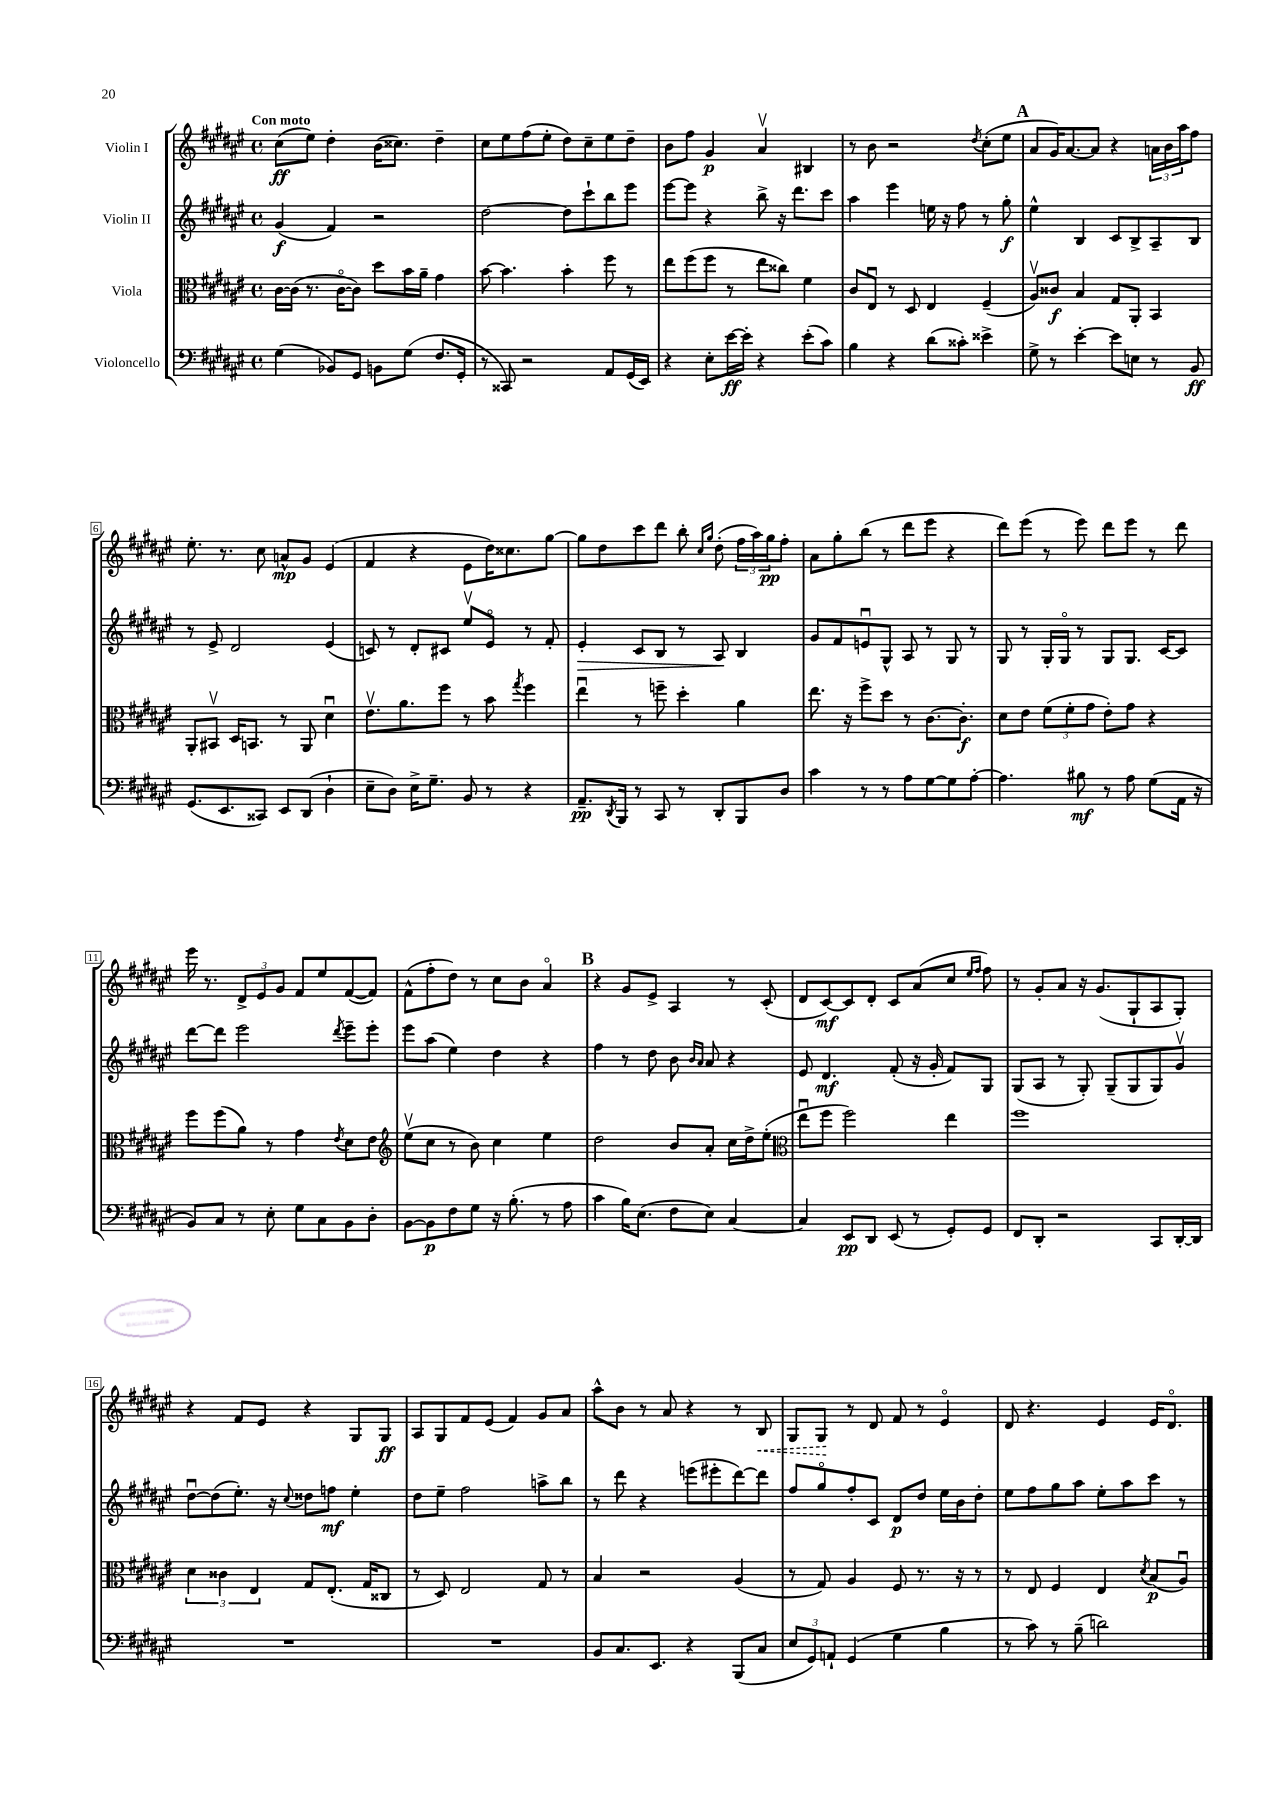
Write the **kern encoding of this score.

**kern	**kern	**kern	**kern
*staff4	*staff3	*staff2	*staff1
*clefF4	*clefC3	*clefG2	*clefG2
*k[f#c#g#d#a#e#]	*k[f#c#g#d#a#e#]	*k[f#c#g#d#a#e#]	*k[f#c#g#d#a#e#]
*M4/4	*M4/4	*M4/4	*M4/4
*met(c)	*met(c)	*met(c)	*met(c)
(4G#\	[16c#\LL	(4g#/	(8cc#\L
.	(16c#\]JJ	.	.
.	8.r	.	8ee#\J)
8BB-/L)	.	4f#/)	4dd#'\
.	[16c#o\LK	.	.
8GG#/J	8c#\]J)	.	.
8BB\L	8dd#\L	2r	(16b\LK
.	.	.	8.cc##\J)
(8G#\J	16b\L	.	.
.	16a#~\JJ	.	.
8.F#/L	4g#\	.	4dd#~\
16GG#'/Jk	.	.	.
=	=	=	=
8r	[8b\	[2dd#\	8cc#\L
8CC##/)	4.b\]	.	8ee#\
2r	.	.	(8ff#\
.	.	.	8ee#'\J
.	4b'\	8dd#\]L	8dd#\L)
.	.	8ccc#`\	8cc#~\
8AA#/L	8ff#\	8bb\	8ee#\
(16GG#/L	8r	8eee#\J	8dd#~\J
16EE#/JJ)	.	.	.
=	=	=	=
4r	8ee#\L	[8eee#\L	8b\L
.	(8ff#\	8eee#\]J	8ff#\J
8E#'\L	8ff#\J	4r	4g#/
[16e#\L	8r	.	.
16e#'\]JJ	.	.	.
4r	8ee#\L	8bb^\	4a#v/
.	8cc##\J)	16r	.
.	.	8.ddd#\L	.
(8e#'\L	4f#\	.	4B#/
8c#\J)	.	8ccc#\J	.
=	=	=	=
4B\	8c#/L	4aa#\	8r
.	8E#u/J	.	8b\
4r	8r	4eee#\	2r
.	8D#/	.	.
(8d#\L	4E#/	16ee\	.
.	.	16r	.
8c##'\J)	.	8ff#\	.
.	.	.	8qdd#/
4e##^\	(4F#~/	8r	(8cc#'\L
.	.	8gg#'\	8ee#\J
=	=	=	=
8G#^\	8A#v/L)	4ee#^^\	8a#/L
8r	8c##/J	.	16g#/K)
.	.	.	[8.a#/
[4e#'\	4B/	4B/	.
.	.	.	8a#/]J
8e#\]L	8G#/L	8c#/L	4r
8E\J	8AA#'/J	8B^/	.
8r	4BB/	8A#~/	24a\LL
.	.	.	24b\
.	.	.	24aa#\J
8BB/	.	8B/J	8ff#\J
=	=	=	=
(8.GG#/L	8AA#'/L	8r	8.ee#'\
.	8BB#v/J	8e#^/	.
8.EE#/	.	.	8.r
.	16D#/LK	2d#/	.
.	8.BB/J	.	.
8CC##/J)	.	.	8cc#\
8EE#/L	8r	.	8a^^/L
(8DD#/J	8AA#/	.	8g#/J
4D#`\	4d#u\	(4e#/	(4e#/
=	=	=	=
8E#~\L	8.e#v\L	8c/)	4f#/
8D#\J)	.	8r	.
.	8.a#\	.	.
16E#^\LK	.	8d#'/L	4r
8.G#~\J	.	.	.
.	8ff#\J	8c#/J	.
8BB/	8r	8ee#v/L	8e#\L
8r	8b\	8e#o/J	16dd#\K)
.	.	.	8.cc##\
.	8qgg#/	.	.
4r	4ff#\	8r	.
.	.	8f#'/	[8gg#\J
=	=	=	=
8.AA#~/L	4ee#u\	4e#'/	8gg#\]L
.	.	.	8dd#\
8qDD#/	.	.	.
16BBB/Jk	.	.	.
8r	8r	8c#/L	8ccc#\
8CC#/	8ff~\	8B/J	8ddd#\J
8r	4dd#'\	8r	8bb'\
.	.	.	16qqcc#/LL
.	.	.	16qqgg#/JJ
8DD#'/L	.	8A#/	(8dd#'\
8BBB/	4a#\	4B/	24ff#\LL
.	.	.	24aa#\)
.	.	.	24gg#\J
8D#/J	.	.	8ff#'\J
=	=	=	=
4c#\	8.ee#\	8g#/L	8a#\L
.	.	8f#/	8gg#'\
.	16r	.	.
8r	8ff#^\L	8eu/	(8bb\J
8r	8dd#\J	8G#^^/J	8r
8A#\L	8r	8A#/	8ddd#\L
[8G#\	[8.c#\L	8r	8eee#\J
8G#\]	.	8G#/	4r
.	8.c#'\]J	.	.
[8A#'\J	.	8r	.
=	=	=	=
4.A#\]	8d#\L	8G#/	8ddd#\L)
.	8e#\J	8r	(8eee#\J
.	(12f#\L	16G#'/LL	8r
.	.	16G#o/JJ	.
.	12f#'\	.	.
8B#\	.	8r	8eee#\)
.	12g#\J	.	.
8r	8e#'\L)	8G#/L	8ddd#\L
8A#\	8g#\J	8.G#/J	8eee#\J
(8G#\L	4r	.	8r
.	.	[16c#/LK	.
16AA#\Jk	.	8c#/]J	8ddd#\
16r	.	.	.
=	=	=	=
8BB/L)	8ff#\L	[8ddd#\L	16eee#\
.	.	.	8.r
8C#/J	(8ff#\	8ddd#\]J	.
8r	8a#\J)	2eee#\	12d#^/L
.	.	.	12e#/
8E#'\	8r	.	.
.	.	.	12g#/J
8G#\L	4g#\	.	8f#/L
8C#\	.	.	8ee#/
.	8qe#/	8qddd#/	.
8BB\	8d#\L	8eee#~\L	([8f#/
8D#'\J	8e#\J	8eee#'\J	8f#/]J)
=	=	=	=
*	*clefG2	*	*
[8BB\L	(8ee#v\L	8eee#\L	(8f#^^\L
8BB\]	8cc#\J	(8aa#\J	8ff#'\
8F#\	8r	4ee#\)	8dd#\J)
8G#\J	8b\)	.	8r
16r	4cc#\	4dd#\	8cc#\L
(8.B'\	.	.	.
.	.	.	8b\J
8r	4ee#\	4r	4a#o/
8A#\	.	.	.
=	=	=	=
4c#\	2dd#\	4ff#\	4r
16B\LK)	.	8r	8g#/L
(8.E#\J	.	.	.
.	.	8dd#\	8e#^/J
8F#\L	8b/L	8b\	4A#/
.	.	16qqb/LL	.
.	.	16qqa#/JJ	.
8E#\J)	8a#'/J	8a#/	.
[4C#/	16cc#\LL	4r	8r
.	16dd#^\J	.	.
.	(8ee#'\J	.	(8c#'/
=	=	=	=
*	*clefC3	*	*
4C#/]	8ee#u\L	8e#/	8d#/L
.	8ff#\J	4.d#/	[8c#/)
8EE#/L	2ff#\)	.	8c#/]
8DD#/J	.	.	8d#'/J
(8EE#/	.	(8f#'/	8c#/L
8r	.	16r	(8a#/
.	.	16g#'/	.
8GG#'/L)	4ee#\	8f#/L)	8cc#/J
.	.	.	16qqee#/LL
.	.	.	16qqff#/JJ
8GG#/J	.	8G#/J	8ff#\)
=	=	=	=
8FF#/L	1ff#	(8G#/L	8r
8DD#'/J	.	8A#/J	8g#'/L
2r	.	8r	8a#/J
.	.	8G#'/)	16r
.	.	.	(8.g#/L
.	.	(8G#~/L	.
.	.	8G#/	8G#`/
8CC#/L	.	8G#/)	8A#/
[16DD#'/L	.	8g#v/J	8G#'/J)
16DD#/]JJ	.	.	.
=	=	=	=
1r	6d#\	[8dd#u\L	4r
.	.	(8dd#\]	.
.	6c##\	.	.
.	.	8.ee#'\J)	8f#/L
.	6E#/	.	.
.	.	.	8e#/J
.	.	16r	.
.	.	8qqcc#/	.
.	8G#/L	8dd##\L	4r
.	(8.E#'/J	8ff\J	.
.	.	4ee#'\	8G#/L
.	16G#/LK	.	.
.	8C##/J	.	8G#/J
=	=	=	=
1r	8r	8dd#\L	8A#/L
.	8D#/)	8ee#~\J	8G#/
.	2E#/	2ff#\	8f#/
.	.	.	(8e#/J
.	.	.	4f#/)
.	8G#/	8aa^\L	8g#/L
.	8r	8bb\J	8a#/J
=	=	=	=
8BB/L	4B/	8r	8aa#^^\L
8.C#/	.	8ddd#\	8b\J
.	2r	4r	8r
8.EE#/J	.	.	.
.	.	.	8a#/
4r	.	(8eee\L	4r
.	.	8eee#'\	.
(8BBB/L	(4A#/	[8ddd#\)	8r
8C#/J	.	8ddd#\]J	8B/
=	=	=	=
12E#/L	8r	8ff#/L	8G#/L
12GG#/)	.	.	.
.	8G#/)	8gg#o/	8G#/J
12AA`/J	.	.	.
(4GG#/	4A#/	8ff#'/	8r
.	.	8c#/J	8d#/
4G#\	8F#/	8d#/L	8f#/
.	8.r	8dd#/J	8r
4B\	.	16ee#\LL	4e#o/
.	16r	16b\J	.
.	8r	8dd#'\J	.
=	=	=	=
8r	8r	8ee#\L	8d#/
8c#\)	8E#/	8ff#\	4.r
8r	4F#/	8gg#\	.
(8B~\	.	8aa#\J	.
2d\)	4E#/	8ee#'\L	4e#/
.	.	8aa#\	.
.	8qd#/	.	.
.	(8B/L	8ccc#\J	16e#/LK
.	.	.	8.d#o/J
.	8A#u/J)	8r	.
==	==	==	==
*-	*-	*-	*-
